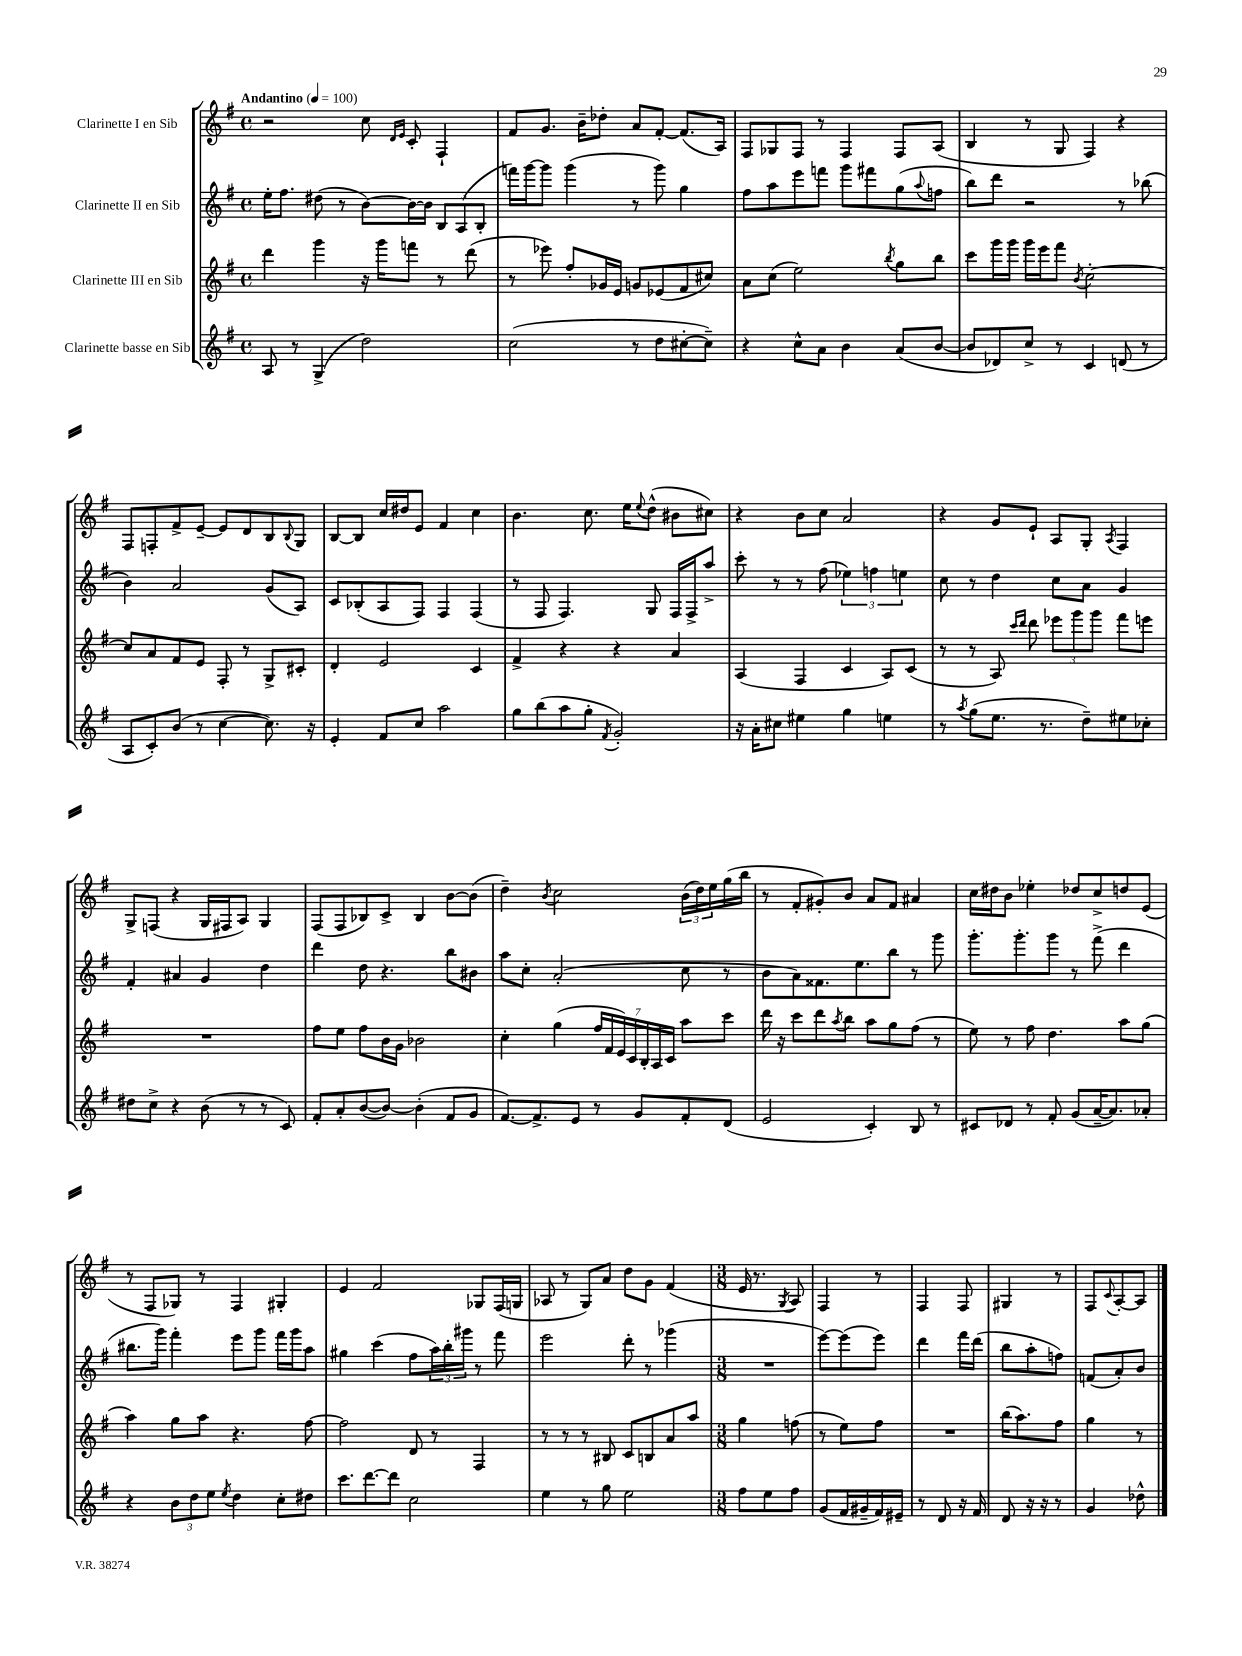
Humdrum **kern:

**kern	**kern	**kern	**kern
*staff4	*staff3	*staff2	*staff1
*clefG2	*clefG2	*clefG2	*clefG2
*k[f#]	*k[f#]	*k[f#]	*k[f#]
*M4/4	*M4/4	*M4/4	*M4/4
*met(c)	*met(c)	*met(c)	*met(c)
*MM100	*MM100	*MM100	*MM100
8A	4ddd	16ee'	2r
.	.	8.ff#	.
8r	.	.	.
(4G^	4ggg	(8dd#	.
.	.	8r	.
2dd)	16r	[8b)	8cc
.	16ggg	.	.
.	.	.	16qqd
.	.	.	16qqe
.	8fff	16b_	8c'
.	.	16b]	.
.	8r	12B	4F#`
.	.	(12A	.
.	(8ddd	.	.
.	.	12B'	.
=	=	=	=
(2cc	8r	16fff)	8f#
.	.	[16ggg	.
.	8eee-)	8ggg]	8.g
.	8ff#'	(4ggg	.
.	.	.	16b~
.	16g-	.	8dd-'
.	16e	.	.
8r	8g	8r	8a
8dd	(8e-	8ggg)	[8f#'
[8cc#'	8f#	4gg	(8.f#]
8cc#~])	8cc#)	.	.
.	.	.	16A)
=	=	=	=
4r	8a	8ff#	8F#
.	(8cc	8aa	8G-
8cc^^	2ee)	8eee	8F#
8a	.	8fff	8r
4b	.	8ggg	4F#
.	.	8fff#	.
.	8qbb	.	.
(8a	8gg	(8gg	8F#
.	.	8qqaa	.
[8b	8bb	8ff	(8A
=	=	=	=
8b]	8ccc	8bb)	4B
8d-)	16ggg	8ddd	.
.	16ggg	.	.
8cc^	16ggg	2r	8r
.	16eee	.	.
8r	8fff#	.	8G
.	8qb	.	.
4c	[2cc'	.	4F#)
(8d	.	8r	4r
8r	.	(8bb-	.
=	=	=	=
8A	8cc]	4b)	8F#
8c')	8a	.	8F'
(8b	8f#	2a	8f#^
8r	8e	.	[8e~
[4cc	8F#'	.	8e]
.	8r	.	8d
8.cc])	8G^	(8g	8B
.	.	.	8qqB
.	8c#'	8A)	8G
16r	.	.	.
=	=	=	=
4e'	4d'	8c	[8B
.	.	(8B-'	8B]
8f#	2e	8A	16cc
.	.	.	16dd#
8cc	.	8F#)	8e
2aa	.	4F#	4f#
.	4c	(4F#	4cc
=	=	=	=
8gg	4f#^	8r	4.b
(8bb	.	8F#	.
8aa	4r	4.F#)	.
8gg'	.	.	8.cc
8qf#	.	.	.
2g')	4r	.	.
.	.	.	16ee
.	.	.	8qqee
.	.	8G	(8dd^^
.	4a	16F#	8b#
.	.	16F#^	.
.	.	8aa^	8cc#)
=	=	=	=
16r	(4A	8ccc'	4r
16a'	.	.	.
8cc#	.	8r	.
4ee#	4F#	8r	8b
.	.	(8ff#	8cc
4gg	4c	6ee-)	2a
.	.	6ff	.
4ee	8A)	.	.
.	.	6ee	.
.	(8c	.	.
=	=	=	=
8r	8r	8cc	4r
8qaa	.	.	.
(8gg	8r	8r	.
8.ee	8A)	4dd	8g
.	16qqccc	.	.
.	16qqddd	.	.
.	8ddd	.	8e`
8.r	.	.	.
.	12eee-	8cc	8A
.	12ggg	.	.
8dd~)	.	8a	8G'
.	12ggg	.	.
.	.	.	8qA
8ee#	8fff#	4g	4F#
8cc-'	8eee	.	.
=	=	=	=
8dd#	1r	4f#'	8G^
8cc^	.	.	(8F
4r	.	4a#	4r
(8b	.	4g	16G
.	.	.	16F#
8r	.	.	8A)
8r	.	4dd	4G
8c)	.	.	.
=	=	=	=
8f#'	8ff#	4ddd	(8F#
8a'	8ee	.	8F#
([8b	8ff#	8dd	8B-)
8b_)	16b	4.r	8c^
.	16g	.	.
(4b']	2b-	.	4B-
8f#	.	8bb	[8b
8g	.	8b#	(8b]
=	=	=	=
[8.f#)	4cc'	8aa	4dd~)
.	.	8cc'	.
8.f#^]	.	.	.
.	.	.	8qb
.	(4gg	(2a'	2cc
8e	.	.	.
8r	28ff#	.	.
.	28f#	.	.
.	28e)	.	.
.	28c	.	.
8g	.	.	.
.	28B'	.	.
.	28A	.	.
.	28c	.	.
8f#'	8aa	8cc	(24b
.	.	.	24dd)
.	.	.	24ee
(8d	8ccc	8r	(16gg
.	.	.	16bb
=	=	=	=
2e	16ddd	8b	8r
.	16r	.	.
.	8ccc	8a)	8f#'
.	8ddd	8.f##	8g#')
.	8qaa	.	.
.	8bb	.	8b
.	.	8.ee	.
4c')	8aa	.	8a
.	8gg	8bb	8f#
8B	(8ff#	8r	4a#
8r	8r	8ggg	.
=	=	=	=
8c#	8ee)	8.ggg'	16cc
.	.	.	16dd#
8d-	8r	.	8b
.	.	8.ggg'	.
8r	8ff#	.	4ee-'
8f#'	4.dd	8ggg	.
(8g	.	8r	8dd-
[16a~	.	(8fff#^	8cc^
8.a])	.	.	.
.	8aa	4ddd	8dd
8a-'	(8gg	.	(8e
=	=	=	=
4r	4aa)	8.bb#	8r
.	.	.	8F#
.	.	16ggg)	.
12b	8gg	4fff#'	8G-)
12dd	.	.	.
.	8aa	.	8r
12ee	.	.	.
8qee	.	.	.
4dd	4.r	8eee	4F#
.	.	8ggg	.
8cc'	.	16fff#	4G#'
.	.	16ggg	.
8dd#	[8ff#	8aa	.
=	=	=	=
8.ccc	2ff#]	4gg#	4e
[8.ddd	.	.	.
.	.	(4ccc	2f#
8ddd]	.	.	.
2cc	8d	8ff#	.
.	8r	24aa)	.
.	.	24bb'	.
.	.	24ggg#	.
.	4F#	8r	8G-
.	.	8fff#	(16F#
.	.	.	16G
=	=	=	=
4ee	8r	2eee	8A-
.	8r	.	8r
8r	8r	.	8G)
8gg	8B#	.	8a
2ee	8c	8ddd'	8dd
.	8B	8r	8g
.	8a	(4ggg-	(4f#
.	8aa	.	.
=	=	=	=
*M3/8	*M3/8	*M3/8	*M3/8
8ff#	4gg	4.r	16e
.	.	.	8.r
8ee	.	.	.
.	.	.	8qG
8ff#	(8ff	.	8A)
=	=	=	=
(8g	8r	[8eee)	4F#
16f#	8ee)	(8eee]	.
16g#~	.	.	.
16f#)	8ff#	8eee)	8r
16e#~	.	.	.
=	=	=	=
8r	4.r	4ddd	4F#
8d	.	.	.
16r	.	16fff#	8F#
16f#	.	(16ddd	.
=	=	=	=
8d	(16bb	8bb	4G#
.	8.aa)	.	.
16r	.	8aa'	.
16r	.	.	.
8r	8ff#	8ff)	8r
=	=	=	=
4g	4gg	(8f	8F#
.	.	.	8qqc
.	.	8a')	[8A'
8dd-^^	8r	8b	8A]
==	==	==	==
*-	*-	*-	*-
